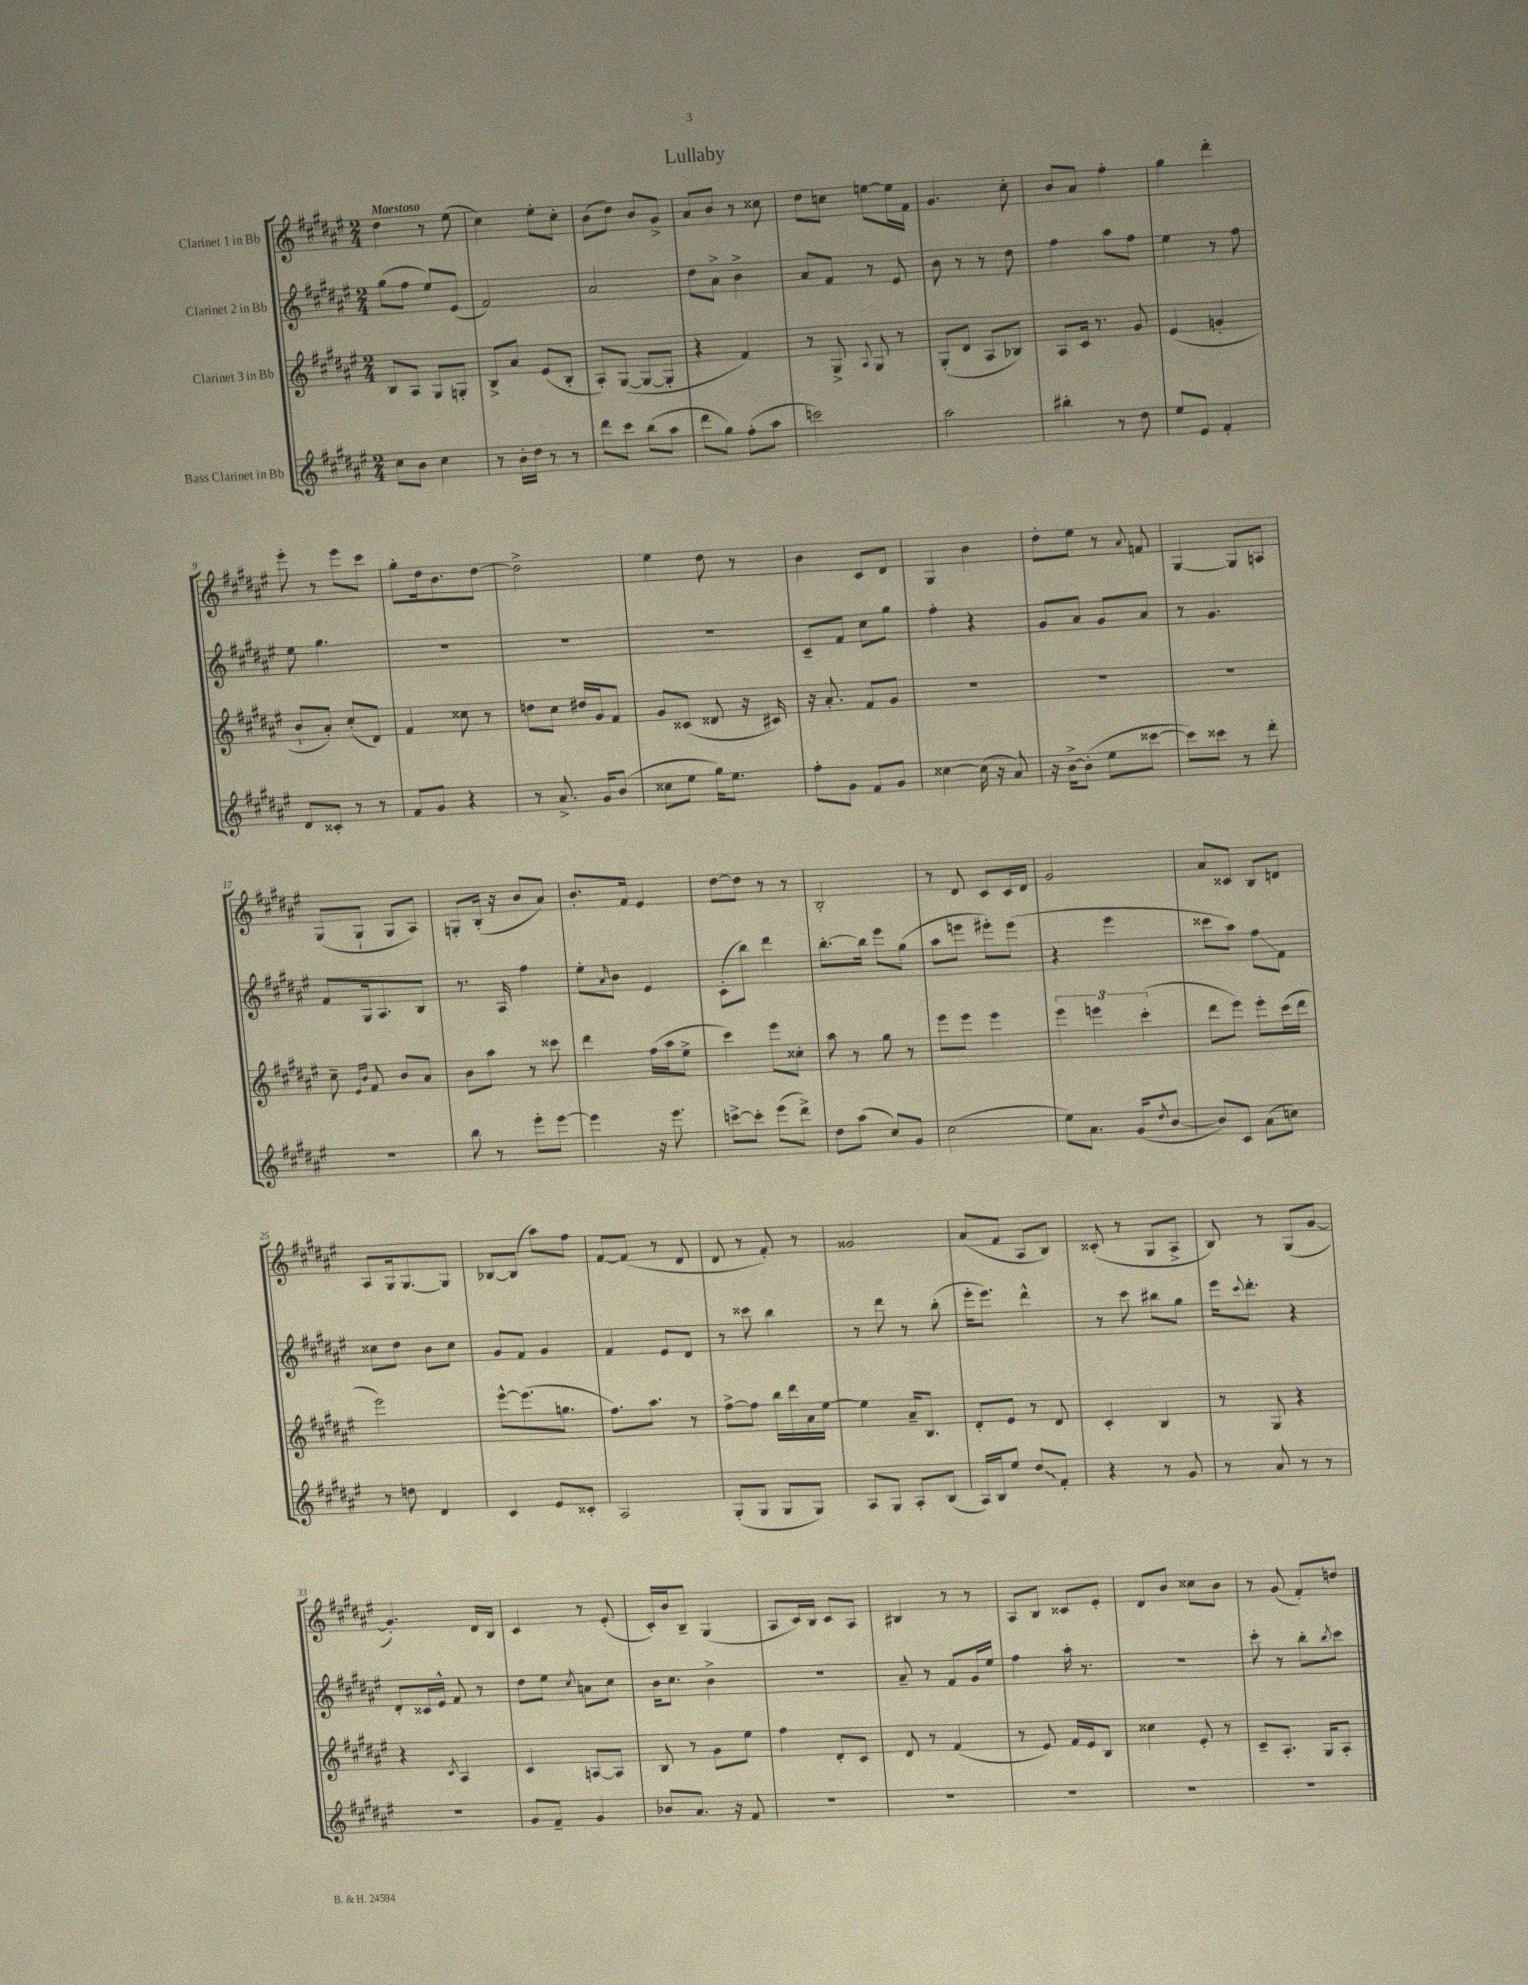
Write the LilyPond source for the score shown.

\header { title = "Lullaby" }
<<
\new StaffGroup <<
\new Staff = "s0" \with { instrumentName = "Clarinet 1 in Bb" } {
    \clef treble \key fis \major \numericTimeSignature \time 2/4 \tempo "Maestoso"
    dis''4 r8 eis''8( |
    cis''4) eis''8-. cis''8-. |
    b'8( dis''8) b'8 gis'8-> |
    ais'8 b'8 r8 cisis''8 |
    dis''8 c''8 e''8~ e''16 fis'16 |
    gis'4. cis''8-. |
    b'8 ais'8 fis''4-. |
    gis''4 dis'''4-. |
    eis'''8-. r8 eis'''8 cis'''8 |
    gis''8-. dis''16 b'8. dis''8~ |
    dis''2-> |
    eis''4 dis''8 r8 |
    b'4 cis'8 dis'8 |
    gis4 b'4 |
    dis''8-. eis''8 r8 \appoggiatura { ais'8 } f'8 |
    gis4~ gis8 a8 |
    gis8( gis8-! gis8 ais8) |
    g8-. b16-.( r16 b'8 ais'8) |
    b'8.-. fis'16 eis'4 |
    dis''8~ dis''8 r8 r8 |
    b2-. |
    r8 dis'8 cis'8 cis'16 dis'16 |
    gis'2 |
    ais'8 cisis'8 b8 d'8 |
    ais8 gis16 gis8.~ gis8 |
    bes8~ bes8( ais''8) fis''8 |
    fis'8~ fis'8( r8 dis'8 |
    dis'8 r8 fis'8-.) r8 |
    gisis'2 |
    ais'8( fis'8 ais8 b8) |
    cisis'8-.( r8 gis8 ais8-> |
    b8) r8 gis8( gis'8~ |
    gis'4.-.) dis'16 b16 |
    cis'4 r8 eis'8-.( |
    cis'16-.) b'16 b8-- gis4( |
    ais8 cis'16) b16 cis'8 ais8 |
    bis4 r8 r8 |
    ais8 b8 cisis'8 eis'8-. |
    dis'8 b'8 cisis''8 b'8 |
    r8 gis'8( fis'8-.) d''8 \bar "|." |
}
\new Staff = "s1" \with { instrumentName = "Clarinet 2 in Bb" } {
    \clef treble \key fis \major \numericTimeSignature \time 2/4
    gis''8( fis''8 eis''8) eis'8( |
    fis'2) |
    ais'2 |
    dis''8 ais'8-> b'4-> |
    ais'8 fis'8 r8 eis'8 |
    b'8 r8 r8 dis''8 |
    fis''4 ais''8 fis''8 |
    eis''4 r8 fis''8 |
    eis''8 gis''4. |
    R2 |
    R2 |
    R2 |
    cis'8-- fis'8 cis''8 gis''8 |
    fis''4-. r4 |
    gis'8 ais'8 gis'8 ais'8 |
    r8 gis'4. |
    fis'8 gis16 ais8. b8 |
    r8. ais16 fis''4 |
    eis''8-. \grace { ais'16 } b'8 eis'4 |
    cis'8-.( b''8) dis'''4 |
    b''8.~-. b''16 eis'''8 gis''8( |
    ais''8 e'''8 eis'''8-.) eis'''8( |
    r4 eis'''4 |
    cisis'''8 ais''8) fis''8\glissando fis'8 |
    cisis''8 dis''8 b'8 cisis''8 |
    gis'8 fis'8 gis'4 |
    fis'4 eis'8 dis'8 |
    r8 cisis'''8 b''4 |
    r8 dis'''8 r8 b''8-.( |
    eis'''16-. eis'''8.) dis'''4-^ |
    r8 cis'''8 bis''8 gis''8 |
    eis'''16 \appoggiatura { cis'''8 } dis'''8.-. r4 |
    dis'8-. cisis'16 eis'16-^ fis'8 r8 |
    dis''8 eis''8 \acciaccatura { cis''8 } a'8 cis''8 |
    b'16 cis''8. b'4-> |
    R2 |
    ais'8-- r8 fis'8 gis'16 eis''16 |
    fis''4 ais''16-. r8. |
    r2 |
    cis'''8-. r8 b''8-. \acciaccatura { b''8 } cis'''8 \bar "|." |
}
\new Staff = "s2" \with { instrumentName = "Clarinet 3 in Bb" } {
    \clef treble \key fis \major \numericTimeSignature \time 2/4
    b8 ais8 gis8 g8-. |
    b8-> ais'8 eis'8( b8-. |
    ais8-.) gis8~( gis8~ gis8-. |
    r4 fis'4) |
    r8 gis8-> \appoggiatura { ais8 } gis8 r8 |
    gis8-.( dis'8 ais8 bes8) |
    ais8 cis'16 r8. gis'8 |
    eis'4( g'4-. |
    b'8-! ais'8-.) cis''8-.( dis'8) |
    fis'4 cisis''8 r8 |
    d''8 cis''8 dis''16 gis'16 fis'8 |
    gis'8 cisis'8( disis'8 r16 cis'16) |
    r16 ais'8.-. fis'8 gis'8 |
    R2 |
    R2 |
    R2 |
    cis''8-- \grace { eis'16 b'16 } fis'8 b'8 ais'8 |
    b'8 ais''8 r8 cisis'''8 |
    dis'''4 fis''16( ais''16 eis''8-> |
    cis'''4) eis'''8 cisis''8-. |
    ais''8 r8 gis''8 r8 |
    eis'''8 eis'''8 eis'''4 |
    \tuplet 3/2 { eis'''4 e'''4 cis'''4-.( } |
    dis'''8 eis'''8) eis'''8-. cis'''16( dis'''16 |
    eis'''2) |
    eis'''8~-^ eis'''8.( g''8. |
    fis''8.) ais''8. r8 |
    fis''8~-> fis''8 b''16 dis'''16 ais'16 eis''16~ |
    eis''4 ais'16-- b8. |
    dis'8-. eis'8 r8 dis'8 |
    cis'4-. b4 |
    r8 gis8 r4 |
    r4 \acciaccatura { cis'8 } ais4 |
    cis'4 a8~ a8 |
    b8 r8 gis'8 eis''8 |
    fis''4 dis'8-. cis'8 |
    dis'8 r8 fis'4( |
    r8 eis'8) fis'16 eis'16 b8 |
    cisis''4 eis'8-. r8 |
    cis'8-- ais8.-. gis16 ais8-. \bar "|." |
}
\new Staff = "s3" \with { instrumentName = "Bass Clarinet in Bb" } {
    \clef treble \key fis \major \numericTimeSignature \time 2/4
    cis''8 b'8 cis''4 |
    r8 b'16-. dis''16 r8 r8 |
    dis'''8 cis'''8 b''8( ais''8 |
    dis'''8 gis''8) fis''8-.( ais''8 |
    c'''2) |
    ais''2 |
    bis''4-. r8 dis''8 |
    eis''8 eis'8 fis'4-. |
    dis'8 cisis'8-. r8 r8 |
    fis'8 gis'8 r4 |
    r8 ais'8.-> gis'16 b'8( |
    cisis''8 eis''8 gis''16) eis''8. |
    fis''8-. gis'8 fis'8 gis'8 |
    cisis''4~ cisis''16( r16 ais'8) |
    r16 b'16~-> b'8-.( eis''8 cisis'''8~ |
    cisis'''8) cisis'''8 r8 dis'''8-. |
    r2 |
    b''8 r8 eis'''8-. eis'''8~ |
    eis'''4 r16 eis'''8. |
    c'''8~-> c'''8-. eis'''8( dis'''8->) |
    dis''8 ais''8( cis''8) gis'8 |
    cis''2( |
    eis''8) ais'8. gis'16( \acciaccatura { dis''8 } b'8~ |
    b'8) cis'8 ais'8( c''8) |
    r8 d''8 dis'4 |
    cis'4 eis'8 cisis'8-. |
    ais2 |
    gis8-.( gis8 gis8 gis8) |
    ais8 gis8 ais8-. b8( |
    ais16) b16 eis''8 \once \override Glissando.style = #'zigzag dis''8\glissando fis'8-. |
    r4 r8 gis'8 |
    r8 ais'8 r8 r8 |
    R2 |
    gis'8 fis'8-- gis'4 |
    bes'8 ais'8. r16 fis'8 |
    R2 |
    R2 |
    R2 |
    R2 |
    R2 \bar "|." |
}
>>
>>
